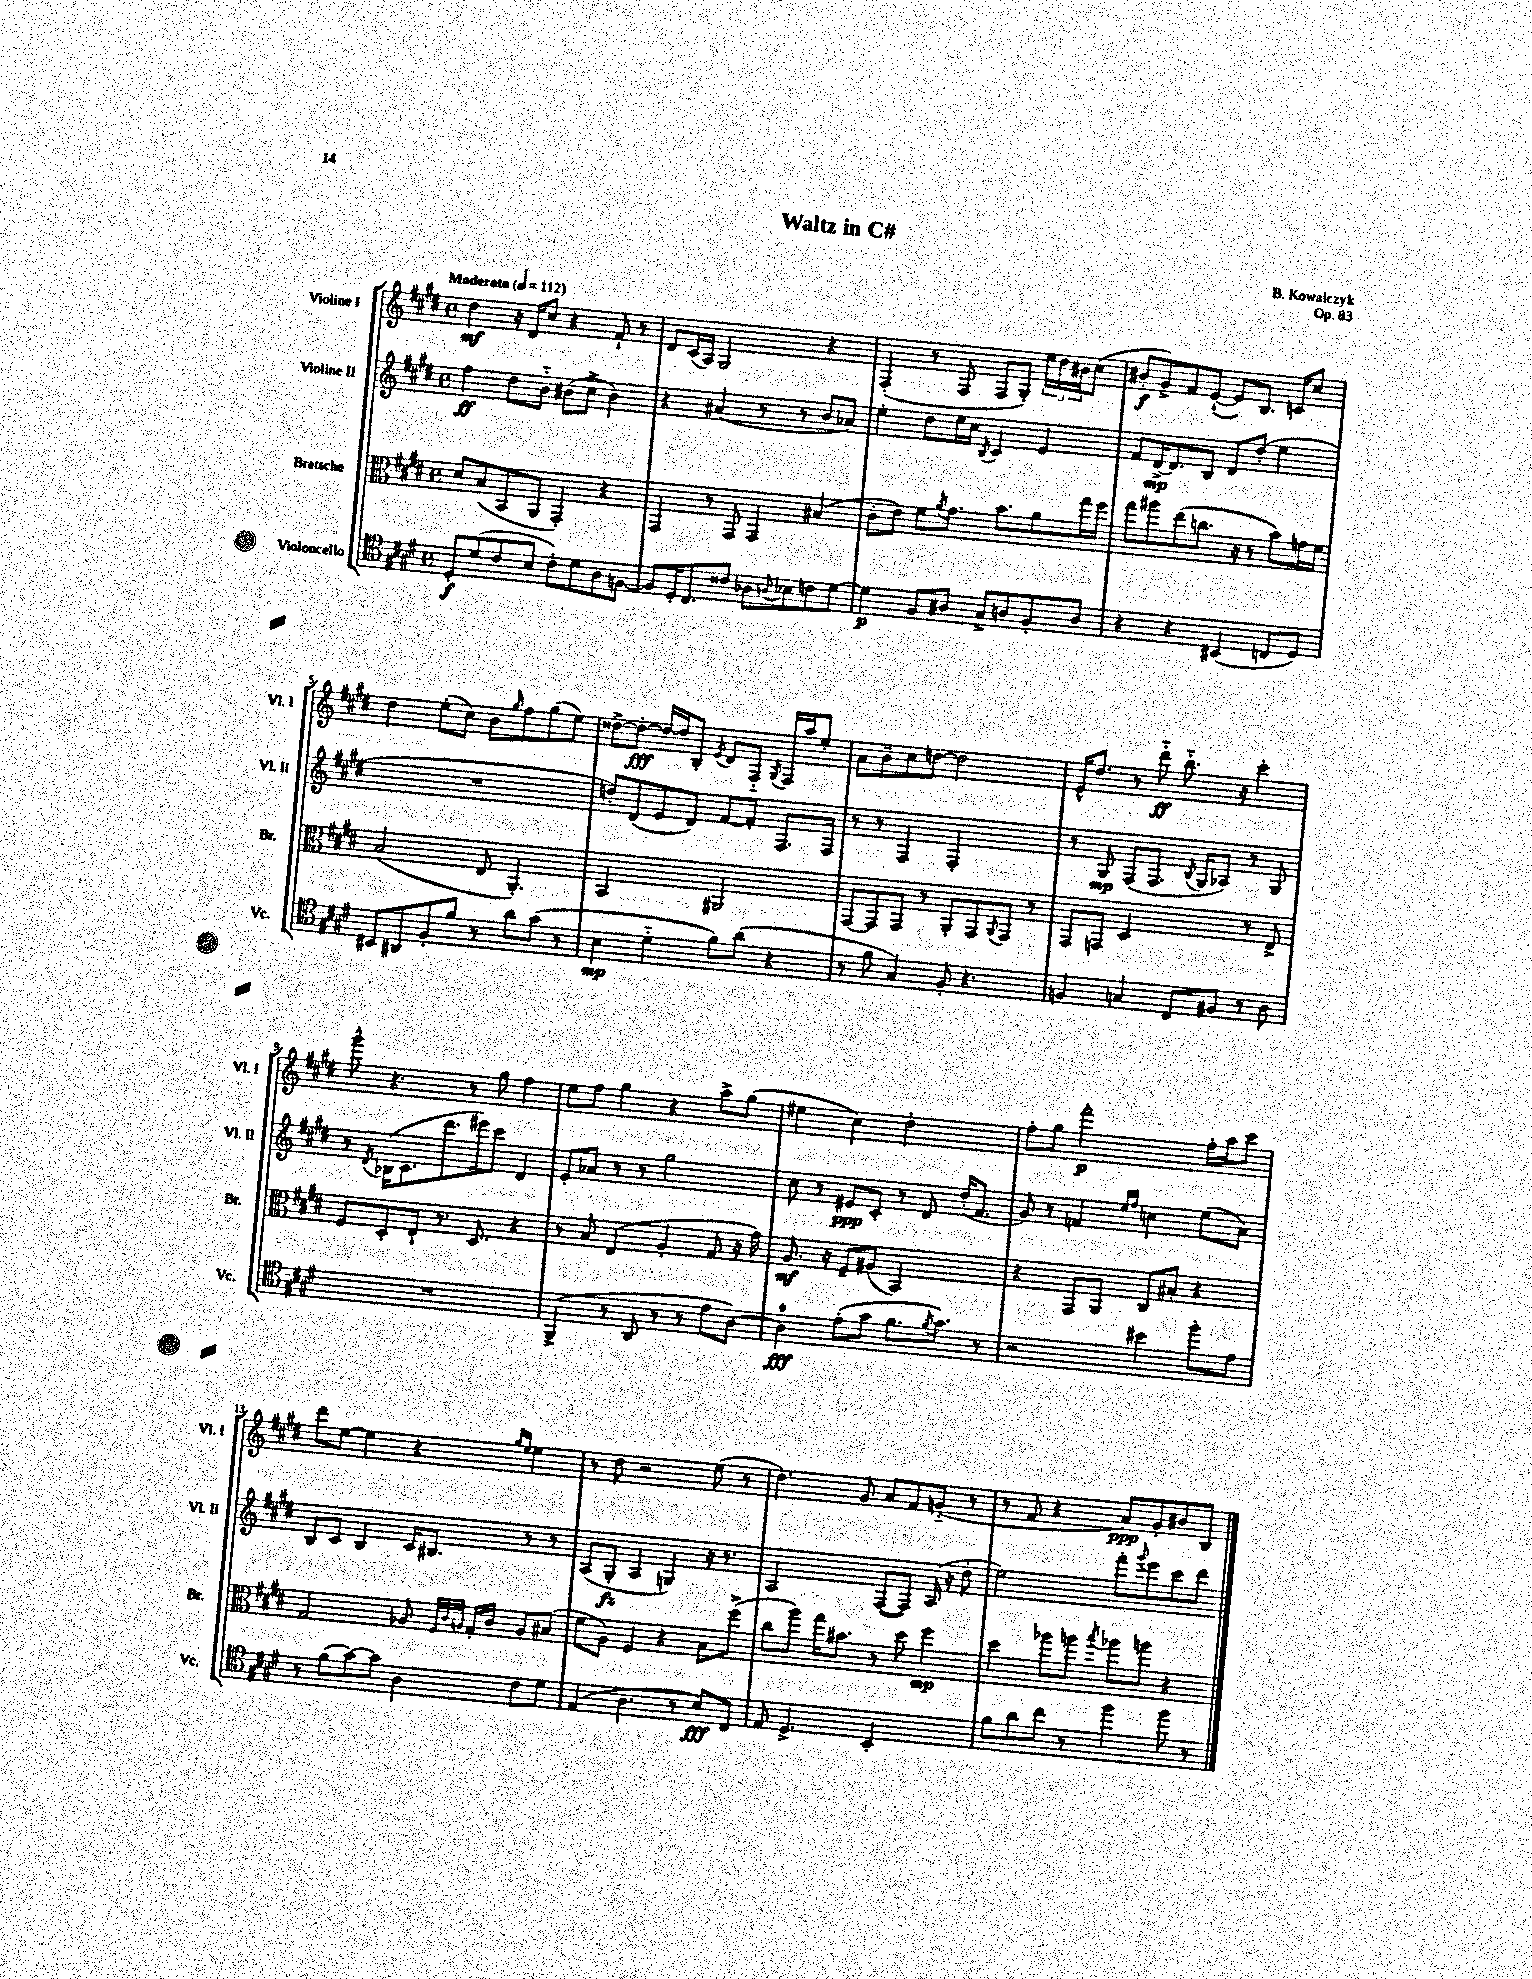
\header { title = "Waltz in C#" composer = "B. Kowalczyk" opus = "Op. 83" }
<<
\new StaffGroup <<
\new Staff = "s0" \with { instrumentName = "Violine I" shortInstrumentName = "Vl. I" } {
    \clef treble \key e \major \defaultTimeSignature \time 4/4 \tempo "Moderato" 4 = 112
    dis''4\mf r16 dis'16 cis''8 r4 fis'8-! r8 |
    dis'8 cis'16( a16) gis2 r4 |
    fis4-.( r8 fis8 fis8 gis8-.) \tuplet 3/2 { e''16 dis''16 bis'16 } cis''8( |
    bis'8-.\f gis'8->) fis'8 e'8~-!( e'8) b8. c'16 cis''8 |
    dis''4 e''8-.( cis''8) b'8 \grace { gis''16 } fis''8 gis''8( e''8) |
    disis''8~-> disis''8~-.\fff disis''16~ disis''16 b8-. \acciaccatura { e'8 } dis'8 fis8-_ \acciaccatura { gis8 } fis16 a''16 e''8-. |
    a'8 b'8-- cis''8 d''8~ d''2 |
    e'16-^ dis''8. r8 dis'''8-_\ff b''8.-_ r16 cis'''4-. |
    gis'''8-^ r4. r8 gis''8 fis''4 |
    e''8 fis''8 gis''4 r4 a''8-> gis''8( |
    eis''4 cis''4) dis''2-. |
    fis''8-. gis''8 fis'''2-.\p fis''16-. a''16 cis'''8 |
    dis'''8 e''8~ e''4 r4 \grace { gis''16 e''16 } e''4 |
    r8 dis''8 r2 e''8( r8 |
    dis''4.) gis'8 a'8 fis'8 g'8-_( r8 |
    r8 fis'8 r4 a'8\ppp) gis'8-. bis'8 b8 \bar "|." |
}
\new Staff = "s1" \with { instrumentName = "Violine II" shortInstrumentName = "Vl. II" } {
    \clef treble \key e \major \defaultTimeSignature \time 4/4
    fis''4\ff dis''8 b'8-_ bis'8( cis''8-> bis'4) |
    r4 ais'4( r8 r8 b'8 aes'8) |
    e''4-. dis''8 e''16 cis''16 \acciaccatura { b8 } cis'4 e'4 |
    fis'8 dis'16~->\mp dis'8. b8 dis'8 dis''8-.( e''4 |
    R1 |
    d''8-.) dis'8( e'8 dis'8) fis'8~ fis'8-. fis8. fis16 |
    r8 r8 fis4 fis2-. |
    r8 gis8\mp fis8( fis8. \acciaccatura { b8 } gis16 aes8) r8 gis8 |
    r8 \acciaccatura { dis'8 } bes16( cis'8. dis'''8. eis'''16) cis'''8 dis'4 |
    e'8-. aes'8 r8 r8 gis''2 |
    cis''8 r8 eis'8\ppp cis'8-. r8 dis'8 dis''16-.( fis'8. |
    gis'8) r8 f'4 \grace { e''16 fis''16 } c''4 e''8( a'8) |
    b8 cis'8 b4 cis'16 bis8. r8 r8 |
    a8( gis8-.\fz a4 g4) r16 r8. |
    a2 fis8~( fis8) a16( r16 dis''8-. |
    e''2) fis'''8-. \appoggiatura { gis'''8 } e'''8 cis'''8 dis'''8 \bar "|." |
}
\new Staff = "s2" \with { instrumentName = "Bratsche" shortInstrumentName = "Br." } {
    \clef alto \key e \major \defaultTimeSignature \time 4/4
    dis'8 b8( b,8 a,8 gis,4-.) r4 |
    gis,4 r8 gis,8 gis,4 bis4( |
    cis'8-. e'8) fis'8 \acciaccatura { a'8 } gis'8. b'8. a'8 gis''16 fis''16 |
    gis''8 ais''8 e''8( c''8. r16 r8 b'8) g'16 fis'16 |
    b2( e8 a,4.-.) |
    b,2 ais,2 |
    gis,8~ gis,8 gis,8 r8 a,8-. gis,8 \appoggiatura { a,8 } gis,8 r8 |
    gis,8 g,8 dis2 r8 e8-> |
    fis8 dis8-. e8-! r8. dis8. r4 |
    r8 b8 e4( a4-. gis8 r16 gis'16) |
    a8.\mf r16 fis8-- ais8( b,2) |
    r4 gis,8 a,8 cis8 bis8-. r4 |
    gis2 aes8 \grace { fis32 cis'32 a32 } gis16-. cis'16 a8 bis8( |
    fis'8 a8) fis4 r4 b8 fis''8->( |
    cis''8 a''8) gis''16 bis'8. r8 dis''8 fis''4\mp |
    dis''4 aes''8 a''8 \acciaccatura { b''8 } aes''8 a''8 r4 \bar "|." |
}
\new Staff = "s3" \with { instrumentName = "Violoncello" shortInstrumentName = "Vc." } {
    \clef tenor \key e \major \defaultTimeSignature \time 4/4
    dis8-.\f dis'8( cis'8 b8 cis'8-.) dis'8 a8 f8~ |
    f8 dis16-. cis8. cisis'8 aes8 \appoggiatura { a8 } bes8 c'8 dis'8~ |
    dis'4\p fis8 ais8 gis8-> a8 fis8-. a8 |
    r4 r4 bis,4( c8 dis8) |
    bis,8 ais,8 fis8-. fis'8 r8 a'8 gis'8( r8 |
    b4\mp dis'4-_ fis'8) a'8( r4 |
    r8 fis'8 gis4) fis8-. r4. |
    f4 g4 cis8 fis8 r8 a8 |
    R1 |
    fis,4->( r8 a,8 r8 r8 e'8 a8~) |
    a4-0\fff e'8-.( gis'8 fis'8. \acciaccatura { fis'8 } gis'8.) r8 |
    r2 bis'4 fis''8-. e'8 |
    r8 fis'8( gis'8~) gis'8 a4 cis'8 dis'8 |
    e4( a4. r8 b8\fff) cis8 |
    e8 dis4.-> b,2-. |
    fis'8 a'8 cis''8 r8 fis''4 fis''8 r8 \bar "|." |
}
>>
>>
